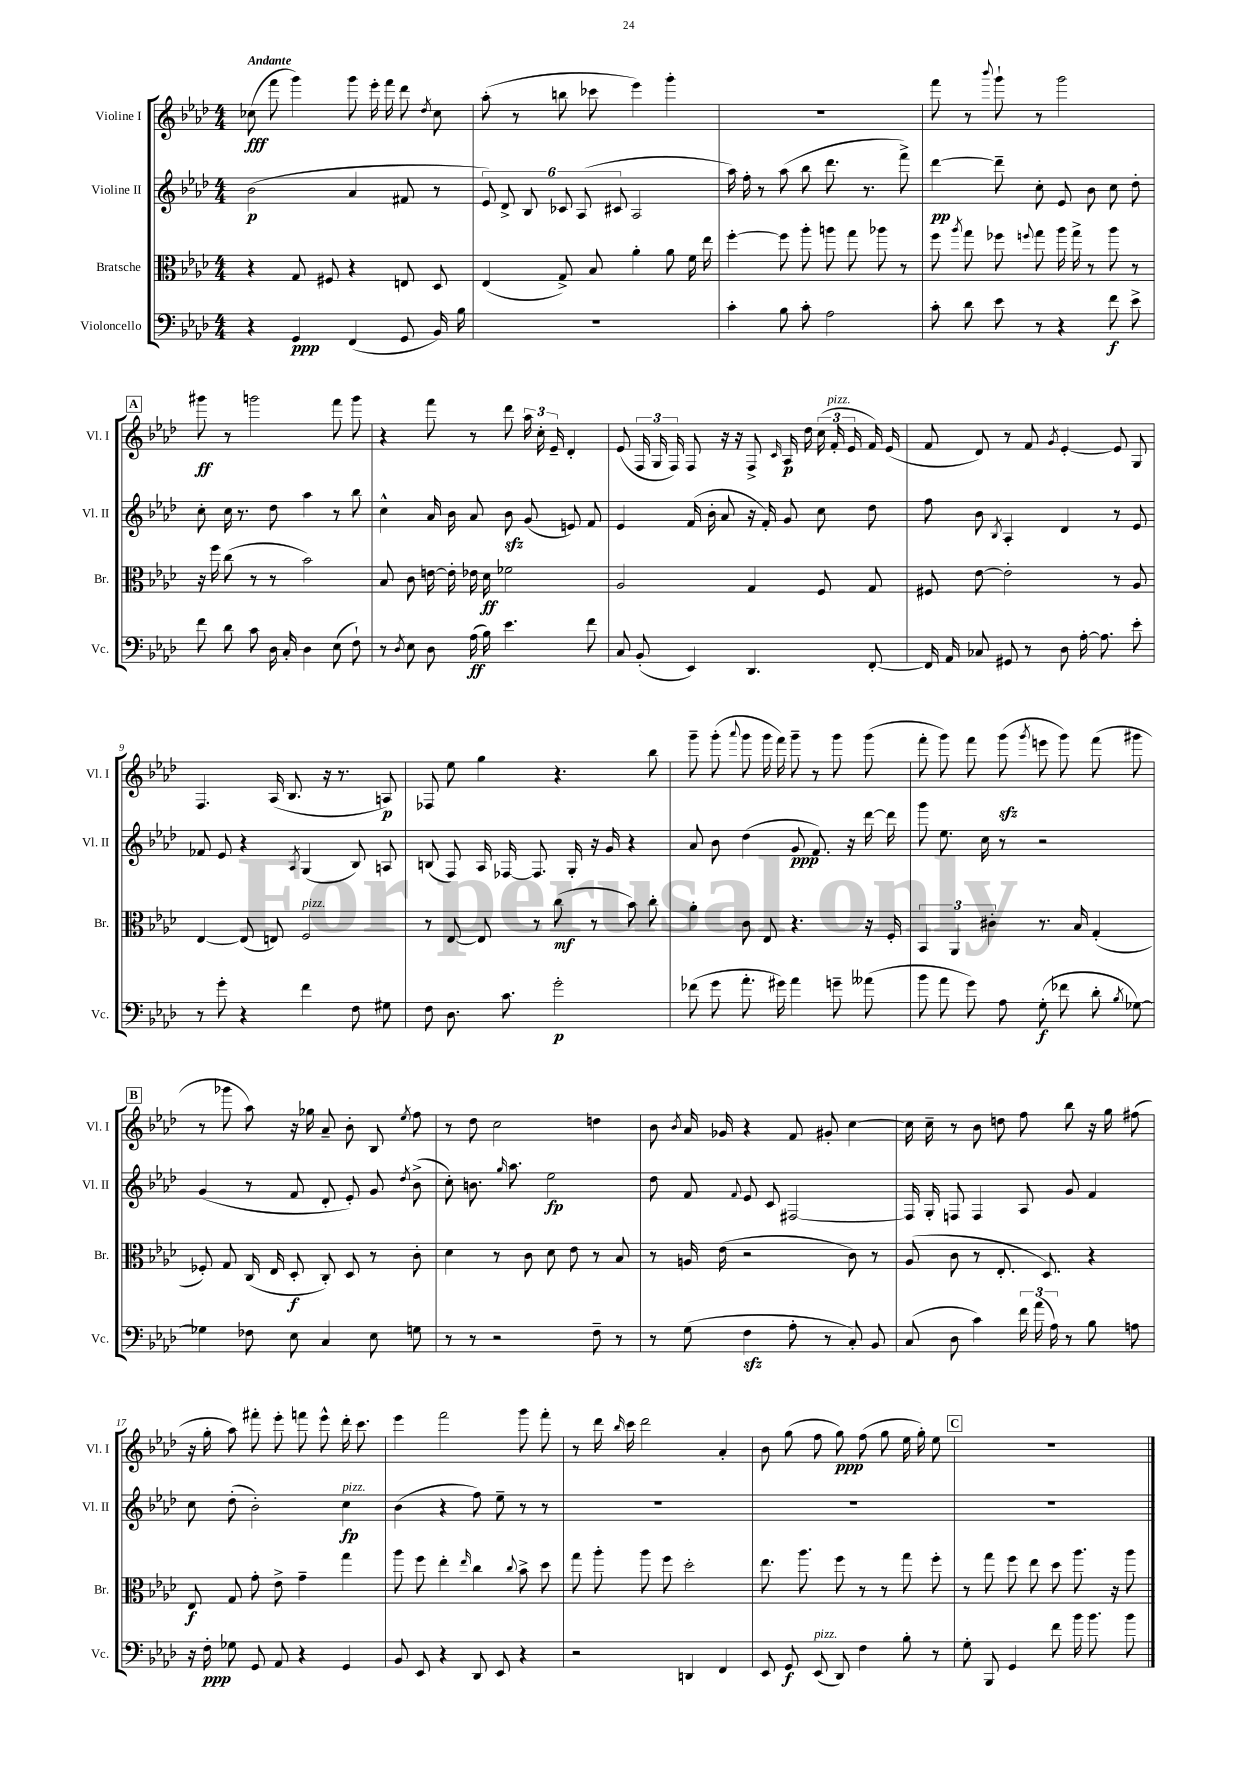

**kern	**kern	**kern	**kern
*staff4	*staff3	*staff2	*staff1
*clefF4	*clefC3	*clefG2	*clefG2
*k[b-e-a-d-]	*k[b-e-a-d-]	*k[b-e-a-d-]	*k[b-e-a-d-]
*M4/4	*M4/4	*M4/4	*M4/4
4r	4r	(2b-\	(8cc-\
.	.	.	8fff\
4GG/	8G/	.	4ggg\)
.	8F#/	.	.
(4FF/	4r	4a-/	8ggg\
.	.	.	16eee-'\
.	.	.	16fff\
8GG/	8E/	8f#/	8ddd-\
.	.	.	8qdd-/
16BB-/)	8D-/	8r	8cc-\
16B-\	.	.	.
=	=	=	=
1r	(4E-/	12e-/)	(8aa-'\
.	.	12d-^/	.
.	.	.	8r
.	.	12B-/	.
.	8G^/)	12c-/	8bb\
.	.	(12A-/	.
.	8B-/	.	8ccc-\
.	.	12c#/	.
.	4a-'\	2A-/	4eee-\)
.	8a-\	.	4ggg'\
.	16f\	.	.
.	16ee-\	.	.
=	=	=	=
4c'\	[4ff'\	16aa-\)	1r
.	.	16ff'\	.
.	.	8r	.
8B-\	8ff\]	(8aa-\	.
8c'\	8aa-'\	8bb-\	.
2A-\	8aa\	8.ddd-\	.
.	8gg\	.	.
.	.	8.r	.
.	8aa-\	.	.
.	8r	8fff^\)	.
=	=	=	=
8c'\	8ff\	[4ddd-\	8fff\
.	8qaa-/	.	.
8d-\	8gg\	.	8r
.	.	.	8qqbbb-/
8e-\	8ff-\	8ddd-~\]	8ggg`\
.	8qqff/	.	.
8r	8gg\	8cc'\	8r
4r	16aa-\	8e-/	2ggg\
.	16gg^\	.	.
.	8r	8b-\	.
8f\	8aa-\	8cc\	.
8e-^\	8r	8dd-'\	.
=	=	=	=
8f\	16r	8cc'\	8ggg#\
.	16ff\	.	.
8d-\	(8cc\	16cc\	8r
.	.	8.r	.
8c\	8r	.	2ggg\
16D-\	8r	8dd-\	.
16C'/	.	.	.
4D-\	2b-\)	4aa-\	.
(8E-\	.	8r	8fff\
8F`\)	.	8bb-\	8ggg\
=	=	=	=
8r	8B-/	4cc^^\	4r
8qD-/	.	.	.
8E-\	8c\	.	.
8D-\	[16e\	16a-/	8fff\
.	16e'\]	16b-\	.
(16A-\	16e-\	8a-/	8r
16B-\)	16d-\	.	.
4.e-\	2f-\	8b-\	8ddd-\
.	.	(8g/	24aa-\
.	.	.	24cc'\
.	.	.	24e-~/
.	.	8e/)	4d-'/
8f\	.	8f/	.
=	=	=	=
8C/	2A-/	4e-/	(8e-/
(8BB-'/	.	.	24F/
.	.	.	24G/
.	.	.	24F/)
4EE-/)	.	(16f/	8F/
.	.	16b-'\	.
.	.	8a-/	16r
.	.	.	16r
4.DD-/	4G/	16r	8F^/
.	.	16f'/)	.
.	.	.	16qqc/
.	.	8g/	16A-/
.	.	.	16dd-\
.	8F/	8cc\	(24cc\
.	.	.	24f'/
.	.	.	24e-/
[8FF'/	8G/	8dd-\	16f/)
.	.	.	(16e-/
=	=	=	=
16FF/]	8F#/	8ff\	8f/
16AA-/	.	.	.
8C-/	[8e-\	8b-\	8d-/)
.	.	8qB-/	.
8GG#/	2e-'\]	4A-'/	8r
8r	.	.	8f/
.	.	.	8qg/
8D-\	.	4d-/	[4e-'/
[16A-'\	.	.	.
8.A-\]	.	.	.
.	8r	8r	8e-/]
8e-'\	8A-/	8e-/	8G/
=	=	=	=
8r	[4E-/	8f-/	4.F/
8g'\	.	8e-/	.
4r	(8E-/]	4r	.
.	8E/)	.	(16A-/
.	.	.	8.B-/
.	.	8qA-/	.
4f\	2F/	(4G/	.
.	.	.	16r
.	.	.	8.r
8F\	.	8B-/)	.
8G#\	.	8A/	8A/)
=	=	=	=
8F\	8r	(8B/	8F-/
8.D-\	[8E-/	8F/)	8ee-\
.	8E-/]	16A-/	4gg\
8.c\	.	[16F-/	.
.	8r	8.F-/]	.
2g'\	(8cc\	.	4.r
.	.	16G'/	.
.	8r	16r	.
.	.	16g/	.
.	8b-\)	4r	.
.	8cc'\	.	8bb-\
=	=	=	=
(8f-\	4a-'\	8a-/	8ggg~\
8g\	.	8b-\	(8ggg'\
.	.	.	8qqaaa-/
8.a-'\	8c\	(4dd-\	8ggg\
.	8E-/	.	16ggg\
16g#\)	.	.	16fff\)
4a-\	4.r	8g/	8ggg~\
.	.	8.f/)	8r
8g~\	.	.	8ggg\
.	.	16r	.
(8a--\	16r	[16ddd-\	(8ggg\
.	16F'/	16ddd-\]	.
=	=	=	=
8b-\	6BB-/	8ggg\	8fff'\
8a-\	.	8.ee-\	8ggg\)
.	6AA-/	.	.
8g\)	.	.	8fff\
.	.	16cc\	.
.	6c#'\	.	.
8A-\	.	8r	(8ggg\
.	.	.	8qggg/
(8G'\	8.r	2r	8eee\
8f-\	.	.	8ggg\)
.	16B-/	.	.
8d-'\	(4G'/	.	(8fff\
8qB-/	.	.	.
[8G-\)	.	.	8ggg#\
=	=	=	=
4G-\]	8F-'/)	(4g/	8r
.	8G/	.	8ggg-\
8F-\	(16C/	8r	8aa-\)
.	16E-/	.	.
8E-\	8D-'/	8f/	16r
.	.	.	16gg-\
4C/	8C'/)	8d-'/	8a-~/
.	8D-/	8e-'/)	8b-'\
8E-\	8r	8g/	8B-/
.	.	8qdd-/	8qee-/
8G\	8c'\	(8b-^\	8ff\
=	=	=	=
8r	4d-\	8cc'\)	8r
8r	.	8.b\	8dd-\
2r	8r	.	2cc\
.	.	16qqgg/	.
.	.	8.aa-\	.
.	8c\	.	.
.	8d-\	2ee-\	.
.	8e-\	.	.
8F~\	8r	.	4dd\
8r	8B-/	.	.
=	=	=	=
8r	8r	8dd-\	8b-\
.	.	.	8qb-/
(8G\	16A/	8f/	16a-/
.	(16e-\	.	16g-/
.	.	8qqf/	.
4F\	2r	8e-/	4r
.	.	8c/	.
8A-'\	.	[2F#/	8f/
8r	.	.	8g#'/
8C'/)	8c\)	.	[4cc\
8BB-/	8r	.	.
=	=	=	=
(8C/	(8A-/	16F#/]	16cc\]
.	.	16G'/	16cc~\
8D-\	8c\	8F/	8r
4c\)	8r	4F/	8b-\
.	8.E-'/	.	8dd\
24f\	.	8A-/	8ff\
(24a-\	.	.	.
.	8.D-/)	.	.
24A-\)	.	.	.
8r	.	8g/	8bb-\
8B-\	4r	4f/	16r
.	.	.	16gg\
8A\	.	.	(8ff#\
=	=	=	=
16r	8E-/	8cc\	16r
16F'\	.	.	16gg'\
8G-\	8G/	(8dd-'\	8aa-\)
8GG/	8g'\	2b-'\)	8fff#'\
8AA-/	8e-^\	.	8eee-'\
4r	4g~\	.	8fff\
.	.	.	8eee-^^\
4GG/	4gg\	4cc\	16ddd-'\
.	.	.	8.ccc\
=	=	=	=
8BB-/	8aa-\	(4b-\	4eee-\
8EE-/	8ff\	.	.
4r	4ee-'\	4r	2fff\
.	16qqee-/	.	.
8DD-/	4cc\	8ff\)	.
8EE-/	.	8ee-~\	.
.	8qqcc/	.	.
4r	8b-^\	8r	8ggg\
.	8dd-\	8r	8fff'\
=	=	=	=
2r	8gg\	1r	8r
.	8aa-'\	.	16ddd-\
.	.	.	16qqbb-/
.	.	.	16ccc\
.	8aa-\	.	2ddd-\
.	8ff\	.	.
4DD/	2dd-'\	.	.
4FF/	.	.	4a-'/
=	=	=	=
8EE-/	8.ee-\	1r	8b-\
8GG/	.	.	(8gg\
.	8.aa-\	.	.
(8EE-/	.	.	8ff\
8DD-/)	8ff\	.	8gg\)
4F\	8r	.	(8ff\
.	8r	.	8gg\
8B-'\	8gg\	.	16ee-\
.	.	.	16gg'\)
8r	8ff'\	.	8ee-\
=	=	=	=
8G'\	8r	1r	1r
8BBB-/	8gg\	.	.
4GG/	8ff\	.	.
.	8ee-\	.	.
8f\	8dd-\	.	.
16b-\	8.aa-\	.	.
8.b-\	.	.	.
.	16r	.	.
8b-\	8aa-\	.	.
==	==	==	==
*-	*-	*-	*-
